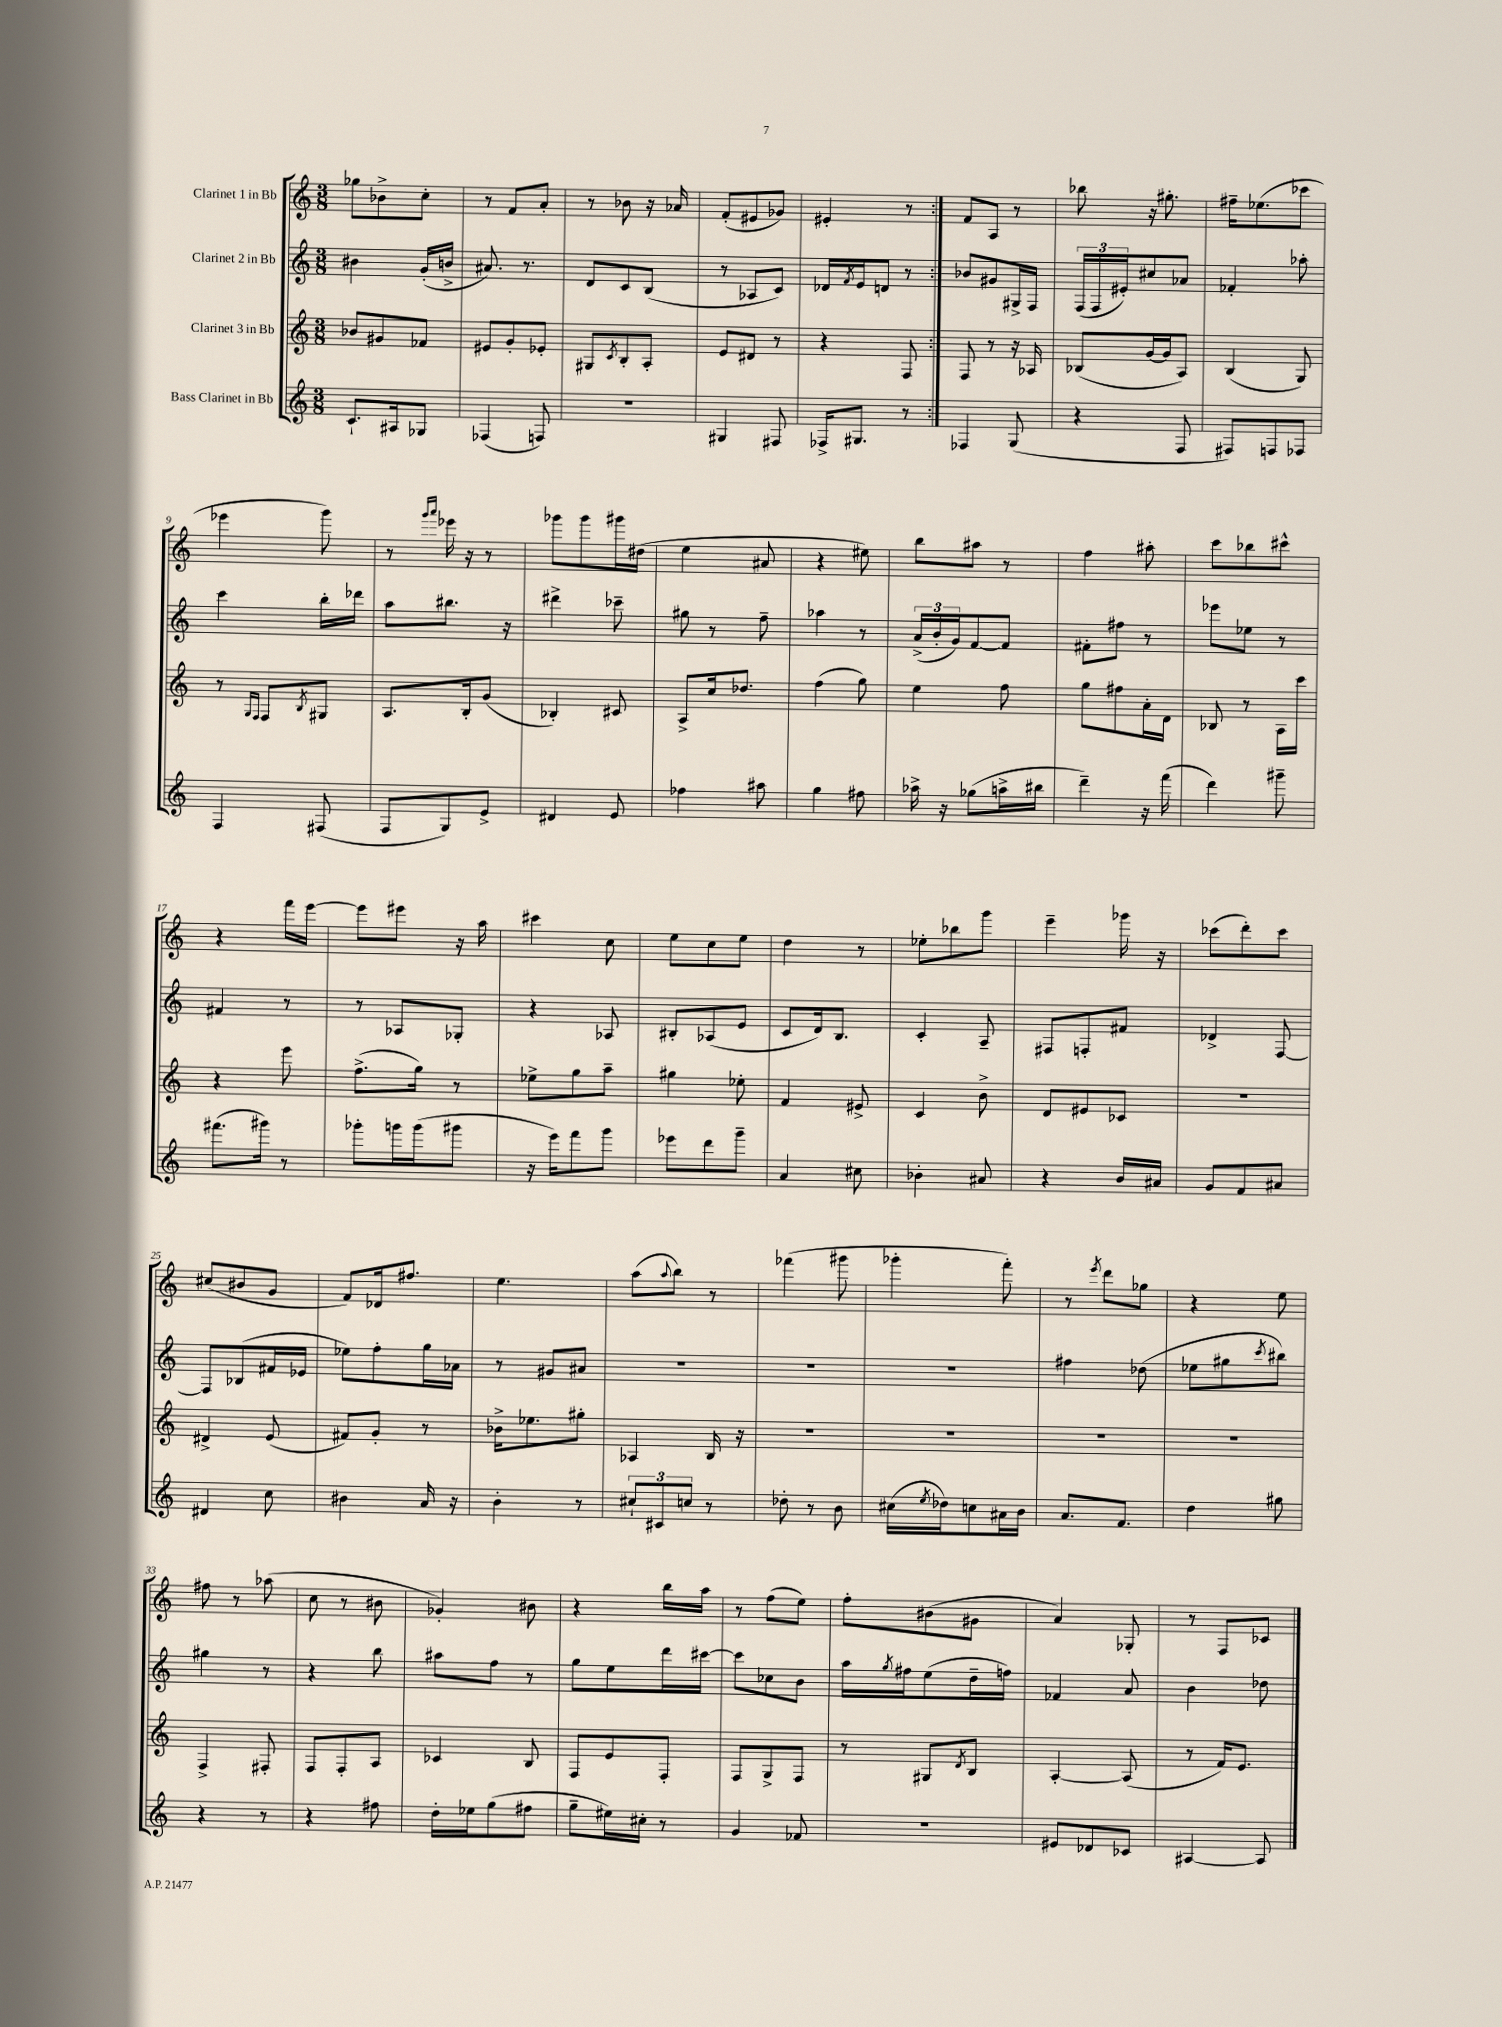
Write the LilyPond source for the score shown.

<<
\new StaffGroup <<
\new Staff = "s0" \with { instrumentName = "Clarinet 1 in Bb" } {
    \clef treble \key c \major \numericTimeSignature \time 3/8
    \repeat volta 2 { ges''8 bes'8-> c''8-. |
    r8 f'8 a'8-. |
    r8 bes'8 r16 aes'16 |
    f'8-.( eis'8 ges'8) |
    eis'4-. r8 | }
    f'8 a8 r8 |
    bes''8 r16 gis''8.-. |
    fis''16-- ees''8.( ces'''8 |
    ees'''4 g'''8) |
    r8 \grace { g'''16 a'''16 } ees'''16 r16 r8 |
    ges'''8 ges'''8 gis'''16 dis''16( |
    e''4 ais'8 |
    r4 eis''8) |
    b''8 ais''8 r8 |
    f''4 ais''8-. |
    c'''8 bes''8 cis'''8-^ |
    r4 f'''16 e'''16~ |
    e'''8 eis'''8 r16 a''16 |
    cis'''4 c''8 |
    e''8 c''8 e''8 |
    d''4 r8 |
    ees''8-. bes''8 g'''8 |
    e'''4-- ges'''16 r16 |
    ces'''8( d'''8-.) ces'''8 |
    cis''8( bis'8 g'8 |
    f'8) des'16 fis''8. |
    e''4. |
    a''8( \appoggiatura { a''8 } b''8) r8 |
    fes'''4( gis'''8 |
    ges'''4-. f'''8-.) |
    r8 \acciaccatura { e'''8 } d'''8 ges''8 |
    r4 e''8 |
    fis''8 r8 aes''8( |
    c''8 r8 bis'8 |
    ges'4-.) bis'8 |
    r4 b''16 a''16 |
    r8 f''8( e''8) |
    f''8-. bis'8( gis'8 |
    a'4) ges8-. |
    r8 f8 ces'8 \bar "|." |
}
\new Staff = "s1" \with { instrumentName = "Clarinet 2 in Bb" } {
    \clef treble \key c \major \numericTimeSignature \time 3/8
    \repeat volta 2 { bis'4 g'16-.( b'16-> |
    ais'8.) r8. |
    d'8 c'8 b8( |
    r8 aes8 c'8) |
    des'16 \acciaccatura { f'8 } e'16 d'8 r8 | }
    bes'8 gis'8 gis16-> f16 |
    \tuplet 3/2 { f16( f16 eis'16-.) } cis''8 aes'8 |
    fes'4-. aes''8-. |
    c'''4 b''16-. des'''16 |
    a''8 bis''8. r16 |
    dis'''4-> ces'''8-- |
    gis''8 r8 f''8-- |
    aes''4 r8 |
    \tuplet 3/2 { a'16->( b'16-. g'16) } f'8~ f'8 |
    fis'8-. fis''8 r8 |
    ees'''8 ees''8 r8 |
    fis'4 r8 |
    r8 aes8 ges8-. |
    r4 aes8 |
    bis8-. aes8( e'8 |
    c'8 d'16) b8. |
    c'4-. a8-- |
    fis8 f8-. fis'8 |
    des'4-> f8~ |
    f8 bes8( fis'16 ees'16 |
    ees''8) f''8-. g''16 aes'16 |
    r8 gis'8 ais'8 |
    R4. |
    R4. |
    R4. |
    fis''4 des''8( |
    ees''8 gis''8 \acciaccatura { c'''8 } bis''8) |
    gis''4 r8 |
    r4 b''8 |
    ais''8 f''8 r8 |
    g''8 e''8 d'''16 cis'''16~ |
    cis'''8 ces''8 b'8 |
    a''16 \acciaccatura { g''8 } fis''16 e''8( d''16-- f''16) |
    fes'4 a'8 |
    b'4 des''8 \bar "|." |
}
\new Staff = "s2" \with { instrumentName = "Clarinet 3 in Bb" } {
    \clef treble \key c \major \numericTimeSignature \time 3/8
    \repeat volta 2 { bes'8 gis'8 fes'8 |
    eis'8 g'8-. ees'8-. |
    gis8 \acciaccatura { c'8 } b8-. a8-. |
    e'8 dis'8 r8 |
    r4 f8 | }
    f8 r8 r16 aes16 |
    bes8( g'16~ g'16 a8) |
    b4( g8) |
    r8 \grace { g16 f16 } f8 \acciaccatura { b8 } gis8 |
    a8. b16-. g'8( |
    bes4-.) cis'8 |
    a8-> c''16 des''8. |
    f''4( g''8) |
    e''4 f''8 |
    g''8 fis''8 a'16-. d'16 |
    bes8 r8 a16 c'''16 |
    r4 e'''8 |
    f''8.->( g''16) r8 |
    ees''8-> g''8 a''8-- |
    gis''4 ees''8-. |
    f'4 eis'8-> |
    c'4 b'8-> |
    d'8 eis'8 ces'8 |
    R4. |
    dis'4-> e'8( |
    fis'8) g'8-. r8 |
    bes'16-> ees''8. gis''8-. |
    aes4 b16 r16 |
    R4. |
    R4. |
    R4. |
    R4. |
    f4-> fis8-. |
    f8 f8-. a8 |
    ces'4 b8 |
    f8 e'8 f8-. |
    f8 g8-> f8 |
    r8 gis8 \acciaccatura { d'8 } b8 |
    a4~-. a8( |
    r8 f'16) e'8. \bar "|." |
}
\new Staff = "s3" \with { instrumentName = "Bass Clarinet in Bb" } {
    \clef treble \key c \major \numericTimeSignature \time 3/8
    \repeat volta 2 { c'8.-! ais16 ges8 |
    fes4( f8) |
    R4. |
    gis4 fis8 |
    fes16-> gis8. r8 | }
    fes4 g8( |
    r4 f8 |
    fis8) f8 fes8 |
    f4 fis8( |
    f8 g8) e'8-> |
    dis'4 e'8 |
    fes''4 ais''8 |
    g''4 fis''8 |
    aes''16-> r16 ges''8( a''16-> bis''16 |
    d'''4--) r16 f'''16( |
    d'''4) gis'''8-- |
    fis'''8.( gis'''16) r8 |
    ges'''8-. g'''16 g'''16( gis'''8 |
    r16 e'''16) f'''8 g'''8 |
    ees'''8 d'''8 g'''8-- |
    a'4 cis''8 |
    bes'4-. ais'8 |
    r4 b'16 ais'16 |
    g'8 f'8 ais'8 |
    dis'4 c''8 |
    bis'4 a'16 r16 |
    b'4-. r8 |
    \tuplet 3/2 { cis''8-! cis'8 c''8 } r8 |
    des''8-. r8 b'8 |
    cis''16( \acciaccatura { e''8 } des''16) c''8 ais'16 b'16 |
    a'8. f'8. |
    d''4 gis''8 |
    r4 r8 |
    r4 fis''8 |
    d''16-. ees''16 g''8( fis''8 |
    g''8-- eis''16) cis''16-. r8 |
    g'4 fes'8 |
    R4. |
    eis'8 des'8 ces'8 |
    ais4~ ais8 \bar "|." |
}
>>
>>
